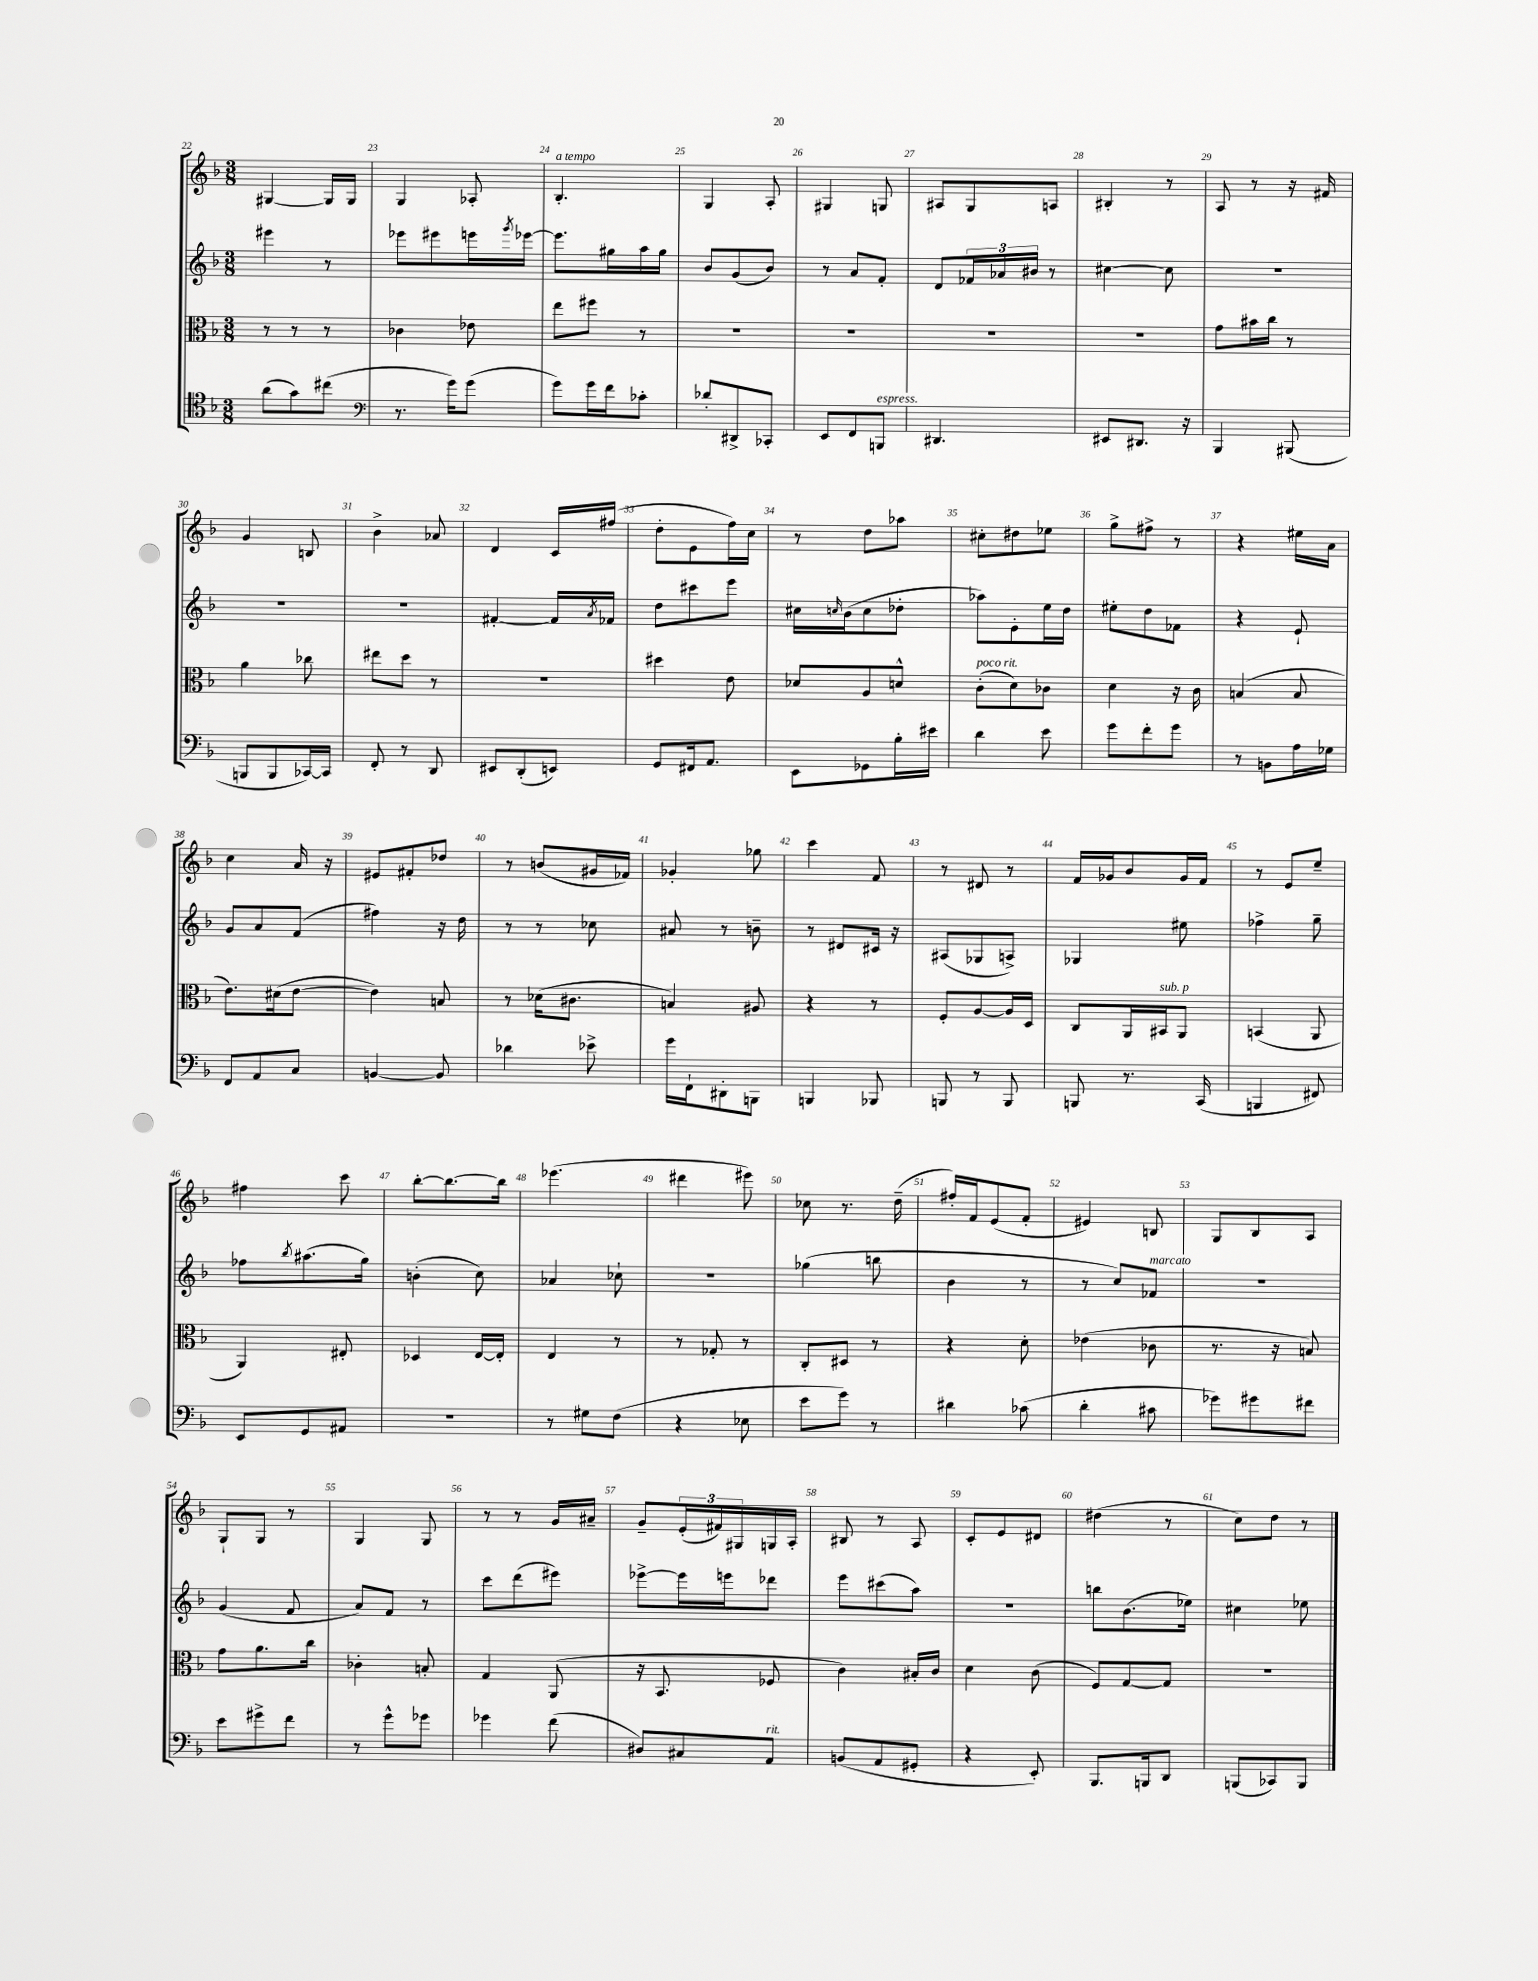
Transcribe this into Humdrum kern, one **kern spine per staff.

**kern	**kern	**kern	**kern
*part4	*part3	*part2	*part1
*staff4	*staff3	*staff2	*staff1
*clefC4	*clefC3	*clefG2	*clefG2
*k[b-]	*k[b-]	*k[b-]	*k[b-]
*M3/8	*M3/8	*M3/8	*M3/8
=22	=22	=22	=22
(8a\L	8r	4eee#X\	[4G#X/
8g\)	8r	.	.
(8cc#X\J	8r	8r	16G#/LL]
.	.	.	16G#/JJ
=23	=23	=23	=23
*clefF4	*	*	*
8.r	4c-X\	8eee-X\L	4G/
.	.	8eee#X\	.
16g\KL)	.	.	.
(8g\J	8e-X\	16eeen\L	8A-X'/
.	.	8qggg/	.
.	.	[16eee-X\JJ	.
=24	=24	=24	=24
!	!	!	!LO:TX:a:i:t=a tempo
8g\L)	8ee\L	8.eee-\L]	4.B-'/
16g\L	8ff#X\J	.	.
16f\J	.	16gg#X\L	.
8c-X'\J	8r	16aa\	.
.	.	16gg#\JJ	.
=25	=25	=25	=25
8d-X'/L	4.r	8b-/L	4G/
8DD#X^/	.	(8g/	.
8CC-X'/J	.	8b-/J)	8A'/
=26	=26	=26	=26
8EE/L	4.r	8r	4G#X/
8FF/	.	8a/L	.
!LO:TX:a:i:t=espress.	!	!	!
8BBBn/J	.	8f'/J	8Gn/
=27	=27	=27	=27
4.DD#X/	4.r	8d/L	8A#X/L
.	.	24f-X/L	8G/
.	.	24a-X/	.
.	.	24b#X/JJ	.
.	.	8r	8An/J
=28	=28	=28	=28
8EE#X/L	4.r	[4cc#X\	4B#X'/
8.DD#X/J	.	.	.
.	.	8cc#\]	8r
16r	.	.	.
=29	=29	=29	=29
4BBB-/	8g\L	4.r	8A/
.	16b#X\L	.	8r
.	16cc\JJ	.	.
(8BBB#X/	8r	.	16r
.	.	.	16f#X/
!!LO:LB:g=z
=30	=30	=30	=30
8BBBn/L	4a\	4.r	4g/
8BBB/	.	.	.
[16CC-X/L)	8cc-X\	.	8Bn/
16CC-/JJ]	.	.	.
=31	=31	=31	=31
8FF'/	8ee#X\L	4.r	4b-^\
8r	8dd\J	.	.
8DD/	8r	.	8a-X/
=32	=32	=32	=32
8EE#X/L	4.r	[4f#X'/	4d/
(8DD'/	.	.	.
8EEn/J)	.	16f#/LL]	16c/LL
.	.	8qa/	.
.	.	16f-X/JJ	(16ff#X/JJ
=33	=33	=33	=33
8GG/L	4dd#X\	8dd\L	8dd'\L
16FF#X/k	.	8ccc#X\	8e\
8.AA/J	.	.	.
.	8e\	8eee\J	16ff\L)
.	.	.	16cc\JJ
=34	=34	=34	=34
8EE\L	8d-X/L	16cc#X\LL	8r
.	.	16qqccn/	.
.	.	(16b-\J	.
8GG-X\	8A/	8cc\	8dd\L
16B-'\L	8dn^^/J	8dd-X'\J	8aa-X\J
16e#X\JJ	.	.	.
=35	=35	=35	=35
!	!LO:TX:a:i:t=poco rit.	!	!
4d\	(8c'\L	8aa-X\L)	8cc#X'\L
.	8d\)	8e'\	8dd#X\
8e\	8c-X\J	16ee\L	8ee-X\J
.	.	16dd\JJ	.
=36	=36	=36	=36
8g\L	4d\	8ee#X'\L	8gg^\L
8f'\	.	8dd\	8ff#X^\J
8g\J	16r	8f-X\J	8r
.	16c\	.	.
=37	=37	=37	=37
8r	(4Bn/	4r	4r
8BBn\L	.	.	.
16A\L	8B/	8e`/	16ee#X\LL
16G-X\JJ	.	.	16a\JJ
!!LO:LB:g=z
=38	=38	=38	=38
8FF/L	8.e\L)	8g/L	4cc\
8AA/	.	8a/	.
.	(16d#X\k	.	.
8C/J	[8e\J	(8f/J	16a/
.	.	.	16r
=39	=39	=39	=39
[4BBn/	4e\])	4ff#X\)	8e#X/L
.	.	.	8f#X'/
8BB/]	8Bn/	16r	8dd-X/J
.	.	16dd\	.
=40	=40	=40	=40
4d-X\	8r	8r	8r
.	(16d-X\KL	8r	(8bn/L
.	8.c#X\J	.	.
8e-X^\	.	8cc-X\	16g#X/L
.	.	.	16f-X/JJ)
=41	=41	=41	=41
16g\LL	4Bn/)	8a#X/	4g-X'/
16FF`\J	.	.	.
8DD#X'\	.	8r	.
8BBBn\J	8A#X/	8bn~\	8gg-X\
=42	=42	=42	=42
4BBBn/	4r	8r	4ccc\
.	.	8d#X/L	.
8BBB-X/	8r	16c#X/Jk	8f/
.	.	16r	.
=43	=43	=43	=43
8BBBn/	8F'/L	(8A#X/L	8r
8r	[8A/	8G-X/	8d#X/
8BBB/	16A/L]	8An^/J)	8r
.	16D/JJ	.	.
=44	=44	=44	=44
8BBBn/	8C/L	4G-X/	16f/LL
.	.	.	16g-X/J
8.r	16AA/L	.	8b-/
!	!LO:TX:a:i:t=sub. p	!	!
.	16BB#X/J	.	.
.	8AA/J	8ee#X\	16g-/L
(16CC/	.	.	16f/JJ
=45	=45	=45	=45
4BBBn/	(4BBn/	4ff-X^\	8r
.	.	.	8e/L
8FF#X/)	8AA/	8gg~\	8ee~/J
!!LO:LB:g=z
=46	=46	=46	=46
8EE/L	4AA/)	8ff-X\L	4ff#X\
.	.	8qbb-/	.
8GG/	.	(8.aa#X\	.
8AA#X/J	8E#X'/	.	8ccc\
.	.	16gg\Jk)	.
=47	=47	=47	=47
4.r	4D-X/	(4bn'\	[8bb-'\L
.	.	.	8.bb-\_
.	[16E/LL	8cc\)	.
.	16E'/JJ]	.	16bb-\Jk]
=48	=48	=48	=48
8r	4E/	4a-X/	(4.eee-X\
8G#X\L	.	.	.
(8F\J	8r	8cc-X`\	.
=49	=49	=49	=49
4r	8r	4.r	4ddd#X\
.	8G-X'/	.	.
8E-X\	8r	.	8eee#X\)
=50	=50	=50	=50
8e\L	8C'/L	(4gg-X\	8cc-X\
8g\J)	8D#X/J	.	8.r
8r	8r	8bbn\	.
.	.	.	(16dd~\
=51	=51	=51	=51
4d#X\	4r	4b-\	16ff#X'/LL)
.	.	.	16f/J
.	.	.	(8e/
(8c-X\	8d'\	8r	8f'/J
=52	=52	=52	=52
4d'\	(4e-X\	8r	4e#X/)
.	.	8cc/L)	.
!	!	!LO:TX:a:i:t=marcato	!
8c#X\	8c-X\	8f-X/J	8Bn/
=53	=53	=53	=53
8g-X\L)	8.r	4.r	8G/L
8g#X\	.	.	8B-/
.	16r	.	.
8f#X\J	8Bn/)	.	8A/J
!!LO:LB:g=z
=54	=54	=54	=54
8e\L	8g\L	(4g/	8G`/L
8g#X^\	8.a\	.	8G/J
8f\J	.	8f/	8r
.	16cc\Jk	.	.
=55	=55	=55	=55
8r	4c-X'\	8a/L)	4G/
8g^^\L	.	8f/J	.
8g-X\J	8Bn'/	8r	8G/
=56	=56	=56	=56
4g-X\	4G/	8ccc\L	8r
.	.	(8ddd\	8r
(8f\	(8AA/	8eee#X\J)	16g/LL
.	.	.	16a#X~/JJ
=57	=57	=57	=57
8D#X/L)	16r	[8eee-X^\L	8g~/L
.	8.BB-/	.	.
8C#X/	.	16eee-\L]	(24e'/L
.	.	.	24f#X/)
.	.	16eeen\J	.
.	.	.	24G#X/
!LO:TX:a:i:t=rit.	!	!	!
8AA/J	8F-X/	8ddd-X\J	16Gn/
.	.	.	16A'/JJ
=58	=58	=58	=58
(8BBn/L	4c\)	8eee\L	8B#X/
8AA/	.	(8ccc#X\	8r
8GG#X'/J	16B#X'/LL	8aa\J)	8A/
.	16c/JJ	.	.
=59	=59	=59	=59
4r	4d\	4.r	8c'/L
.	.	.	8e/
8EE'/)	(8c\	.	8d#X/J
=60	=60	=60	=60
8.BBB-/L	8F/L)	8bbn\L	(4dd#X\
.	[8G/	(8.b-\	.
16BBBn/k	.	.	.
8DD/J	8G/J]	.	8r
.	.	16ee-X\Jk)	.
=61	=61	=61	=61
(8BBBn/L	4.r	4cc#X\	8cc\L)
8CC-X/)	.	.	8dd\J
8BBB/J	.	8ee-X\	8r
==	==	==	==
*-	*-	*-	*-
